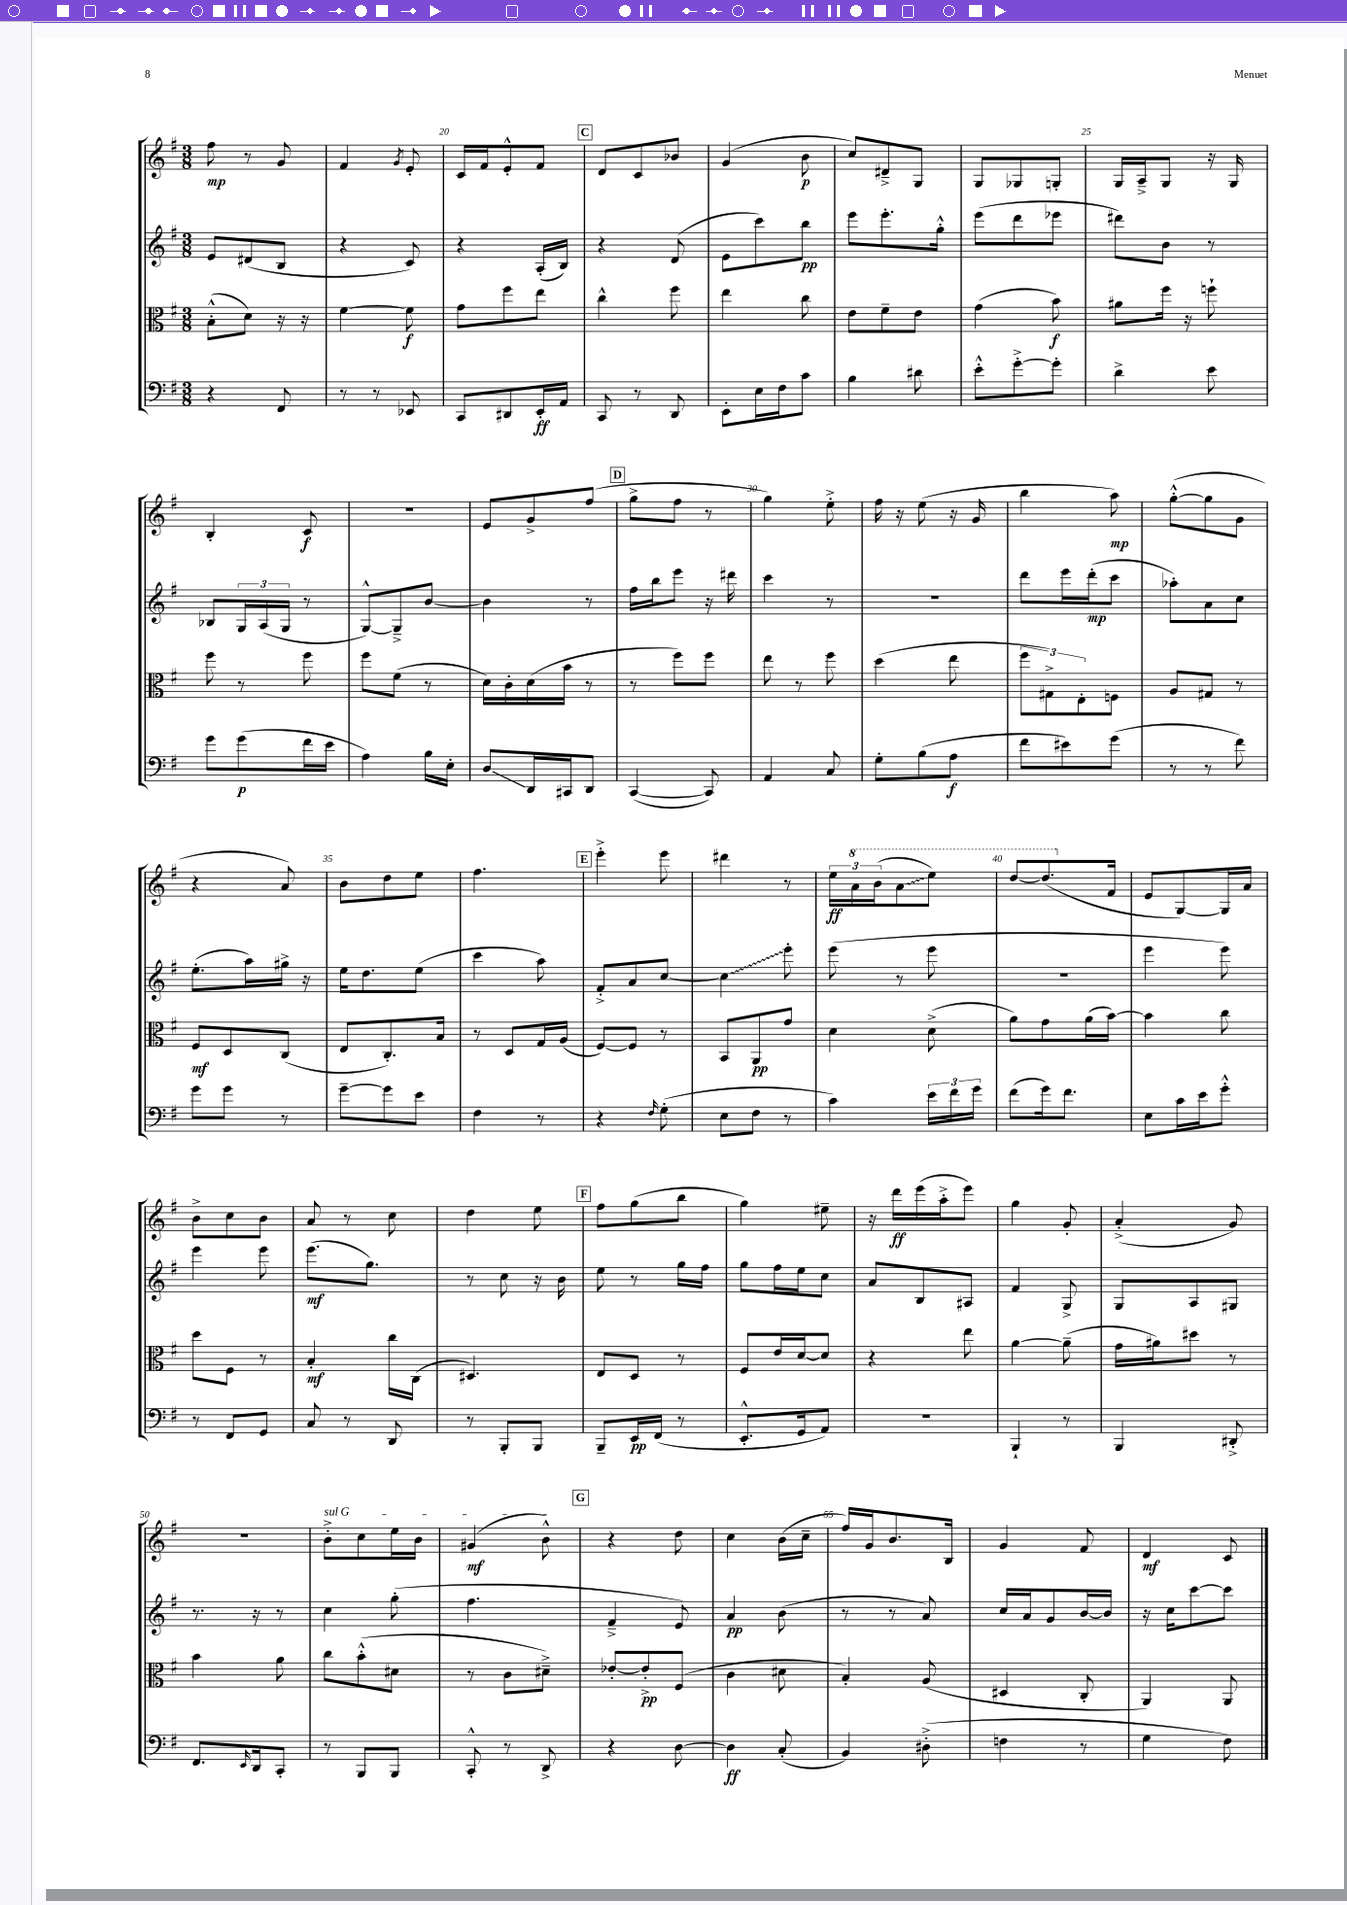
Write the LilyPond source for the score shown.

<<
\new StaffGroup <<
\new Staff = "s0" {
    \clef treble \key g \major \numericTimeSignature \time 3/8
    fis''8\mp r8 g'8 |
    fis'4 \acciaccatura { g'8 } e'8-. |
    c'16 fis'16 e'8-.-^ fis'8 |
    \mark \markup { \box "C" } d'8 c'8 bes'8 |
    g'4( b'8\p |
    c''8) dis'8---> g8 |
    g8 ges8 g8-. |
    g16 a16---> g8 r16 g16 |
    b4-. c'8\f |
    R4. |
    e'8 g'8-> fis''8( |
    \mark \markup { \box "D" } g''8-> fis''8 r8 |
    g''4) e''8-.-> |
    fis''16 r16 e''8( r16 g'16 |
    b''4 a''8\mp) |
    g''8~-.-^( g''8 g'8 |
    r4 a'8) |
    b'8 d''8 e''8 |
    fis''4. |
    \mark \markup { \box "E" } e'''4-.-> e'''8 |
    dis'''4 r8 |
    \tuplet 3/2 { e''16\ff \ottava #1 a''16 b''16( } \once \override Glissando.style = #'zigzag a''8\glissando e'''8) |
    d'''8~ d'''8.( \ottava #0 fis'16 |
    e'8 g8~) g16 a'16 |
    b'8-> c''8 b'8 |
    a'8 r8 c''8 |
    d''4 e''8 |
    \mark \markup { \box "F" } fis''8 g''8( b''8 |
    g''4) eis''8-- |
    r16 d'''16\ff e'''16( a''16-.-> e'''8) |
    g''4 g'8-. |
    a'4-.->( g'8) |
    R4. |
    \once \override TextSpanner.bound-details.left.text = \markup { \italic "sul G" } b'8-.->\startTextSpan c''8 e''16 b'16 |
    gis'4\mf( b'8-^\stopTextSpan) |
    \mark \markup { \box "G" } r4 d''8 |
    c''4 b'16( c''16-- |
    fis''16) g'16 b'8. b16 |
    g'4 fis'8 |
    d'4\mf c'8 \bar "|." |
}
\new Staff = "s1" {
    \clef treble \key g \major \numericTimeSignature \time 3/8
    e'8 dis'8( b8 |
    r4 c'8) |
    r4 a16-.( b16) |
    \mark \markup { \box "C" } r4 d'8( |
    e'8 c'''8) b''8\pp |
    e'''8 e'''8.-. g''16-.-^ |
    e'''8( d'''8 ees'''8 |
    dis'''8) b'8 r8 |
    bes8 \tuplet 3/2 { g16 a16( g16 } r8 |
    g8~-^) g8---> b'8~ |
    b'4 r8 |
    \mark \markup { \box "D" } fis''16 b''16 e'''8 r16 dis'''16 |
    c'''4 r8 |
    R4. |
    d'''8 e'''16 d'''16-.\mp( c'''8 |
    aes''8-.) a'8 c''8 |
    e''8.-.( a''16) gis''16-> r16 |
    e''16 d''8. e''8( |
    c'''4 a''8) |
    \mark \markup { \box "E" } fis'8-.-> a'8 c''8~ |
    \once \override Glissando.style = #'zigzag c''4\glissando e'''8-. |
    e'''8( r8 e'''8 |
    R4. |
    e'''4 e'''8) |
    e'''4 e'''8 |
    e'''8.\mf( g''8.) |
    r8 c''8 r16 b'16 |
    \mark \markup { \box "F" } e''8 r8 g''16 fis''16 |
    g''8 fis''16 e''16 c''8 |
    a'8 b8 ais8 |
    fis'4 g8-> |
    g8 a8 gis8 |
    r8. r16 r8 |
    c''4 g''8-.( |
    fis''4. |
    \mark \markup { \box "G" } fis'4---> e'8) |
    a'4\pp b'8( |
    r8 r8 a'8) |
    c''16 a'16 g'8 b'16~ b'16 |
    r16 c''16 c'''8~ c'''8 \bar "|." |
}
\new Staff = "s2" {
    \clef alto \key g \major \numericTimeSignature \time 3/8
    b8-.-^( d'8) r16 r16 |
    fis'4~ fis'8\f |
    g'8 fis''8 e''8 |
    \mark \markup { \box "C" } c''4-^ fis''8 |
    e''4 c''8 |
    e'8 fis'8-- e'8 |
    g'4( b'8\f) |
    ais'8 fis''16 r16 f''8-! |
    fis''8 r8 fis''8 |
    fis''8 fis'8( r8 |
    d'16) c'16-. d'16( b'16 r8 |
    \mark \markup { \box "D" } r8 fis''8) fis''8 |
    e''8 r8 fis''8 |
    d''4( e''8 |
    \tuplet 3/2 { fis''8 gis8->) e8-. } f8 |
    a8 gis8 r8 |
    fis8\mf d8 c8( |
    e8 c8.-.) b16 |
    r8 d8 g16 a16( |
    \mark \markup { \box "E" } fis8~) fis8 r8 |
    b,8 a,8\pp g'8 |
    d'4 d'8->( |
    a'8) g'8 a'16( b'16~) |
    b'4 c''8 |
    d''8 fis8 r8 |
    b4-.\mf c''16 c16( |
    dis4.) |
    \mark \markup { \box "F" } e8 d8 r8 |
    fis8 e'16 d'16~ d'8 |
    r4 e''8 |
    a'4~ a'8--( |
    g'16 ais'16) dis''8 r8 |
    b'4 a'8 |
    c''8 b'8-.-^( dis'8 |
    r8 c'8 dis'8--->) |
    \mark \markup { \box "G" } ees'8~-. ees'8-.->\pp fis8( |
    c'4 dis'8 |
    b4-.) a8( |
    dis4 c8-. |
    a,4) a,8 \bar "|." |
}
\new Staff = "s3" {
    \clef bass \key g \major \numericTimeSignature \time 3/8
    r4 fis,8 |
    r8 r8 ees,8 |
    c,8 dis,8 e,16-.\ff a,16 |
    \mark \markup { \box "C" } c,8 r8 d,8 |
    e,8-. e16 fis16 c'8 |
    b4 dis'8 |
    e'8-.-^ g'8~-.-> g'8-. |
    d'4-> e'8 |
    g'8 g'8\p( fis'16 e'16 |
    a4) b16 e16-. |
    d8\glissando d,16 cis,16 d,8 |
    \mark \markup { \box "D" } c,4~( c,8) |
    a,4 c8 |
    g8-. b8( a8\f |
    fis'8 eis'8) g'8( |
    r8 r8 fis'8) |
    g'8 g'8 r8 |
    g'8~-- g'8 e'8 |
    fis4 r8 |
    \mark \markup { \box "E" } r4 \grace { fis16 } g8-.( |
    e8 fis8 r8 |
    c'4) \tuplet 3/2 { e'16 fis'16 g'16 } |
    fis'8( g'16) fis'8. |
    e8 c'16 e'16 g'8-.-^ |
    r8 fis,8 g,8 |
    c8 r8 d,8 |
    r8 b,,8-. b,,8 |
    \mark \markup { \box "F" } b,,8-- e,16\pp fis,16( r8 |
    e,8.-.-^ g,16 a,8) |
    R4. |
    b,,4-! r8 |
    b,,4 dis,8-.-> |
    fis,8. \grace { e,16 } d,16 c,8-. |
    r8 b,,8 b,,8 |
    c,8-.-^ r8 d,8-> |
    \mark \markup { \box "G" } r4 d8~ |
    d4\ff c8-.( |
    b,4) dis8-.->( |
    f4 r8 |
    g4 fis8) \bar "|." |
}
>>
>>
\layout { \context { \Score currentBarNumber = #18 \override BarNumber.break-visibility = ##(#f #t #t) barNumberVisibility = #(every-nth-bar-number-visible 5) } }
